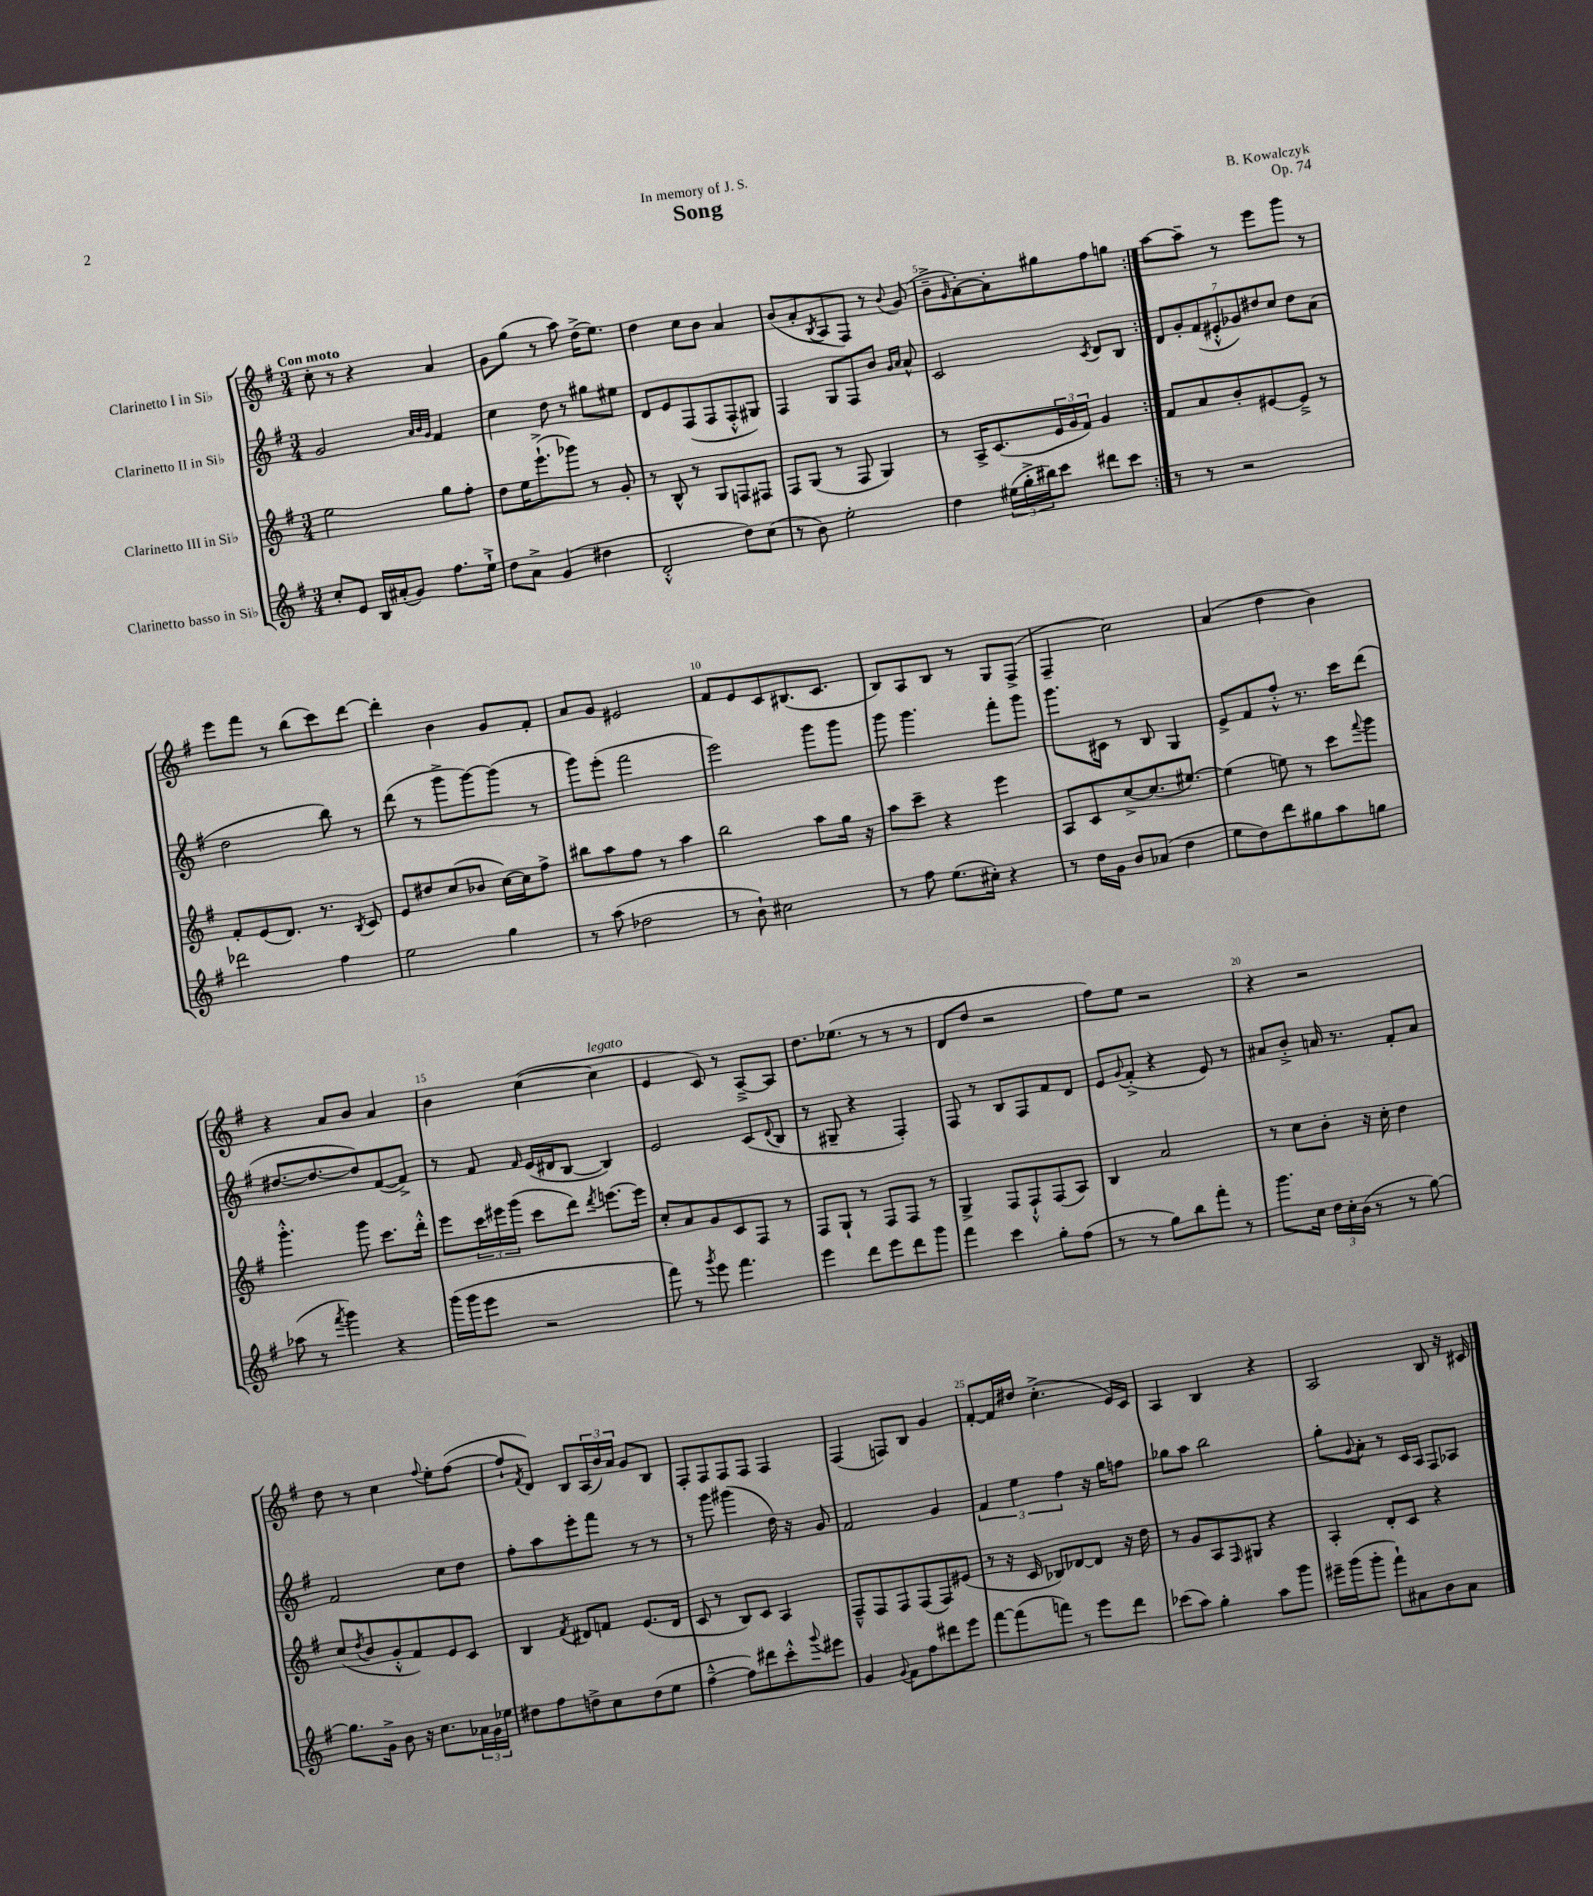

**kern	**kern	**kern	**kern
*part4	*part3	*part2	*part1
*staff4	*staff3	*staff2	*staff1
*I"Clarinetto basso in Si♭	*I"Clarinetto III in Si♭	*I"Clarinetto II in Si♭	*I"Clarinetto I in Si♭
*clefG2	*clefG2	*clefG2	*clefG2
*k[f#]	*k[f#]	*k[f#]	*k[f#]
*M3/4	*M3/4	*M3/4	*M3/4
=1	=1	=1	=1
!	!	!	!LO:TX:a:B:t=Con moto
8cc'/L	2ee\	2g/	8cc'\
8e/J	.	.	8r
16B/LL	.	.	4r
(16a#X'/J	.	.	.
8g/J)	.	.	.
.	.	32qqa/LLL	.
.	.	32qqb/	.
.	.	32qqg/JJJ	.
8.ff#\L	8gg\L	4f#/	4a/
.	8ff#'\J	.	.
16ee`^\Jk	.	.	.
=2	=2	=2	=2
8dd\L	8dd\L	4cc\	8g\L
8a^\J	16ee\K	.	(8gg\J
.	(8.eee`^\	.	.
(4g/	.	8dd\	8r
.	8ggg-X\J)	8r	8aa\)
4dd#X\	8r	8gg#X\L	(16dd^\KL
.	.	.	8.ee\J)
.	8g'/	8ee#X\J	.
=3	=3	=3	=3
2d'^^/	8r	8d/L	4dd\
.	8B^^/	8e/	.
.	8r	(8F#/	8cc\L
.	8G/L	8F#/	8b\J
8dd\L)	8Fn/	8F#'^^/	4a/
(8cc\J	8F#X/J	8G#X/J)	.
=4	=4	=4	=4
8r	8F#/L	4F#/	(8b/L
8b\)	(8G/J	.	8a'/
.	.	.	8qB/
2ee'\	8r	8G/L	8A/
.	8F#/	8F#/	8F#/J)
.	4G/)	8b/J	8r
.	.	16qqg/LL	.
.	.	16qqa/JJ	8qqb/
.	.	8a^^/	(8g/
=5	=5	=5	=5
4dd\	8r	2c/	8b~^\L
.	.	.	16qqg/
.	16A^/KL	.	[8a'\)
.	(8.c/	.	.
(24ee#X\LL	.	.	8a'\]
24gg'^\	.	.	.
24bb#X\J)	.	.	.
8ccc\J	24e/L	.	8gg#X\
.	24g/	.	.
.	24f#/JJ)	.	.
.	.	8qc/	.
8ddd#X\L	4g/	8d/L	8ff#\
8ccc\J	.	8B/J	8ggn\J
=6:|!	=6:|!	=6:|!	=6:|!
8r	8f#/L	14d/L	[8aa\L
.	.	14g'/	.
8r	8a/	.	8aa~\J]
.	.	(14f#/	.
.	.	14e#X'^^/	.
2r	8b'/	.	8r
.	.	14g-X/)	.
.	.	14dd#X/	.
.	[8e#X/	.	8eee\L
.	.	14cc/J	.
.	8e#~^/J]	8dd#\L	8ggg\J
.	8r	(8a\J	8r
!!LO:LB:g=z
=7	=7	=7	=7
2ddd-X\	8f#'/L	2dd\	8eee\L
.	(8e/	.	8fff#\J
.	8.d/J)	.	8r
.	.	.	(8bb\L
.	8.r	.	.
4ff#\	.	8bb\)	8ccc\)
.	8qB/	.	.
.	8c/	8r	[8ddd\J
=8	=8	=8	=8
2ee\	8e/L	(8ddd\	4ddd'\]
.	8dd#X/	8r	.
.	(8cc/	8ggg^\L	4b\
.	8b-X/J	[8ggg\)	.
4gg\	[16cc\LL)	(8ggg\J]	8g/L
.	16cc\J]	.	.
.	8ff#^\J	8r	8f#'/J
=9	=9	=9	=9
8r	8bb#X\L	8ggg\L)	8a/L
(8aa\	8aa\	(8eee'\J	8g/J
2dd-X\	8ff#\J	2fff#\	2e#X/
.	8r	.	.
.	4aa\	.	.
=10	=10	=10	=10
8r	2bb\	2eee\)	8f#/L
8b`\)	.	.	8e/
2cc#X\	.	.	8c/
.	.	.	(8.B#X/
.	8aa\L	8ggg\L	.
.	.	.	8.c/J
.	16gg\Jk	8ggg\J	.
.	16r	.	.
=11	=11	=11	=11
8r	8aa\L	8ggg\	8B/L)
8ff#\	8ccc~\J	4.ggg\	8A/
(8.ee\L	4r	.	8B/J
.	.	.	8r
16cc#X'\Jk)	.	.	.
4r	4eee\	8fff#'\L	8G/L
.	.	8ggg\J	(8F#^/J
=12	=12	=12	=12
8r	8A/L	8.ggg\L	4F#~/
16dd\LL	8c/	.	.
16g\JJ	.	16c#X\Jk	.
8b/L	[8cc^/	8r	2cc\)
(8a-X/J	(8.cc/]	8B/	.
4dd\	.	4G/	.
.	[8.ee#X/J)	.	.
=13	=13	=13	=13
8ee\L	(4ee#\]	8e^/L	(4a/
8dd\)	.	8f#/	.
8ddd\	8een\)	8ff#'^^/J	4dd\
8gg#X\	8r	8.r	.
8aa\	8ccc\L	.	4b\)
.	.	16ccc\KL	.
.	8qqfff#/	.	.
8ggn\J	8ggg\J	(8ddd\J	.
!!LO:LB:g=z
=14	=14	=14	=14
(8aa-X\	4.ggg'^^\	[8.dd#X/L	4r
8r	.	.	.
.	.	8.dd#/_	.
8qfff#/	.	.	.
4ggg\)	.	.	8a/L
.	8ggg\	8dd#/])	8b/J
4r	8.ccc\L	([8f#/	4a/
.	.	8f#^/J])	.
.	16ddd'^^\Jk	.	.
=15	=15	=15	=15
(16ggg\LL	8eee\L	8r	4b\
16ggg\J	.	.	.
8eee\J	24ccc\L	8f#/	.
.	24eee#X\	.	.
.	(24ggg\JJ	.	.
.	.	16qqf#/	.
2r	8ccc\L	(16e/LL	([4cc\
.	.	16d#X/J	.
.	8ddd\J)	[8B/J	.
.	8qddd/	.	.
!	!	!	!LO:TX:a:i:t=legato
.	[8.eeen\L	4B/])	4cc\]
.	16eee\Jk]	.	.
=16	=16	=16	=16
8fff#\)	8cc'/L	2e/	4e/
8r	8a/	.	.
8qggg/	.	.	.
8eee\	8g/	.	8c/)
4.fff#\	8c/	.	8r
.	8F#/J	(8c/L	[8A~^/L
.	.	8qqd/	.
.	8r	8B/J	8A/J]
=17	=17	=17	=17
4eee\	8F#/L	8r	8.dd\L
.	8G`/J	8G#X~/	.
.	.	.	(8.ee-X\J
8ddd\L	8r	4r	.
8eee\	8F#/L	.	8r
8ddd\	8F#/J	4F#'/)	8r
8ggg\J	8r	.	8r
=18	=18	=18	=18
4fff#\	4G^/	8F#/	8d/L
.	.	8r	8dd/J
4ccc\	8F#/L	8B/L	2r
.	8F#`^^/	8F#/	.
8gg'\L	(8F#/	8f#/	.
(8ff#\J	8A/J)	8d/J	.
=19	=19	=19	=19
8r	4B/	8e/L	8ff#\L)
.	.	8qqg/	.
8r	.	(8f#'^/J	8ee\J
8gg\L)	2a/	4r	2r
8bb\	.	.	.
8fff#'\J	.	8e/)	.
8r	.	8r	.
=20	=20	=20	=20
8.ggg\L	8r	8a#X/L	4r
.	8cc\L	8b'^/J	.
16cc\Jk	.	.	.
24dd\LL	8b'\J	16an/	2r
24cc'\	.	.	.
.	.	8.r	.
(24b\JJ	.	.	.
8r	16r	.	.
.	16cc'\	.	.
8r	4dd\	8f#'/L	.
[8gg\)	.	8a/J	.
!!LO:LB:g=z
=21	=21	=21	=21
8.gg\L]	(8cc/L	2f#/	8dd\
.	8qdd/	.	.
.	8b/	.	8r
16g^\Jk	.	.	.
8b\	8g'^^/	.	4cc\
16r	8f#/)	.	.
8.cc\L	.	.	.
.	.	.	8qqff#/
.	8e/	8cc\L	8ee'\L
24a-X\L	8c/J	8dd\J	([8ff#\J
24g\	.	.	.
24ee-X\JJ	.	.	.
=22	=22	=22	=22
8dd#X\L	4B/	8ff#'\L	8ff#`/L]
.	.	.	8qf#/
8ff#\	.	8aa\	8d/J)
.	8qf#/	.	.
8ddn^\	8d#X/L	8eee'\	8B/L
8cc\	8fn/J	8fff#\J	(24A/L
.	.	.	24b/)
.	.	.	24a/JJ
(8dd\	(8.e/L	8r	8g/L
8ee\J	.	8r	8B/J
.	16d#/Jk	.	.
=23	=23	=23	=23
[4ff#~^^\	8c/	8r	8F#'/L
.	8r	8ggg\	8F#/
8ff#\L])	8B/L)	(4ggg#X\	8F#/
8ddd#X\	8c/J	.	8F#/J
8ccc'^^\	4A/	16dd\)	4F#/
.	.	16r	.
8qqggg/	.	.	.
8eee#X\J	.	8g/	.
=24	=24	=24	=24
4g/	8F#~^^/L	2f#/	(4F#/
.	8F#/	.	.
8qqg/	.	.	.
8f#\L	8F#/	.	8Fn/L)
8ff#\	(8F#/	.	8B/J
8ddd#X\	8F#/)	4g/	4g/
8eee\J	(8e#X/J	.	.
=25	=25	=25	=25
[8fff#\L	8r	6f#/	[8f#'/L
(8fff#\]	16r	.	16f#/L]
.	.	6ee\	.
.	16c/	.	16dd#X/JJ
8fffn\J)	8B-X/L)	.	(4.cc'^\
.	.	6ff#\	.
8r	[8d-X/	.	.
8eee\L	8d-/J]	16r	.
.	.	16gg\KL	.
8ddd\J	16r	8ffn\J	16e/LL)
.	16dd\	.	16c/JJ
=26	=26	=26	=26
(8ccc-X\L	8r	8gg-X\L	4A/
8aa\J)	8g/L	8aa\J	.
4gg'\	8A/	2bb\	4B/
.	16qqF#/	.	.
.	8G#X/J	.	.
8aa\L	4r	.	4r
8ggg\J	.	.	.
=27	=27	=27	=27
16eee#X~\LL	4A'/	8gg'\L	2A/
(16ggg\J	.	.	.
.	.	8qqg/	.
8ggg'\J	.	8a'\J	.
8fff#`\L)	8d'/L	8r	.
8a#X\	8c/J	16c/LL	.
.	.	16A/JJ	.
8b\	4r	8F#/L	8B/
8a#\J	.	8A-X/J	16r
.	.	.	16c#X/
==	==	==	==
*-	*-	*-	*-
